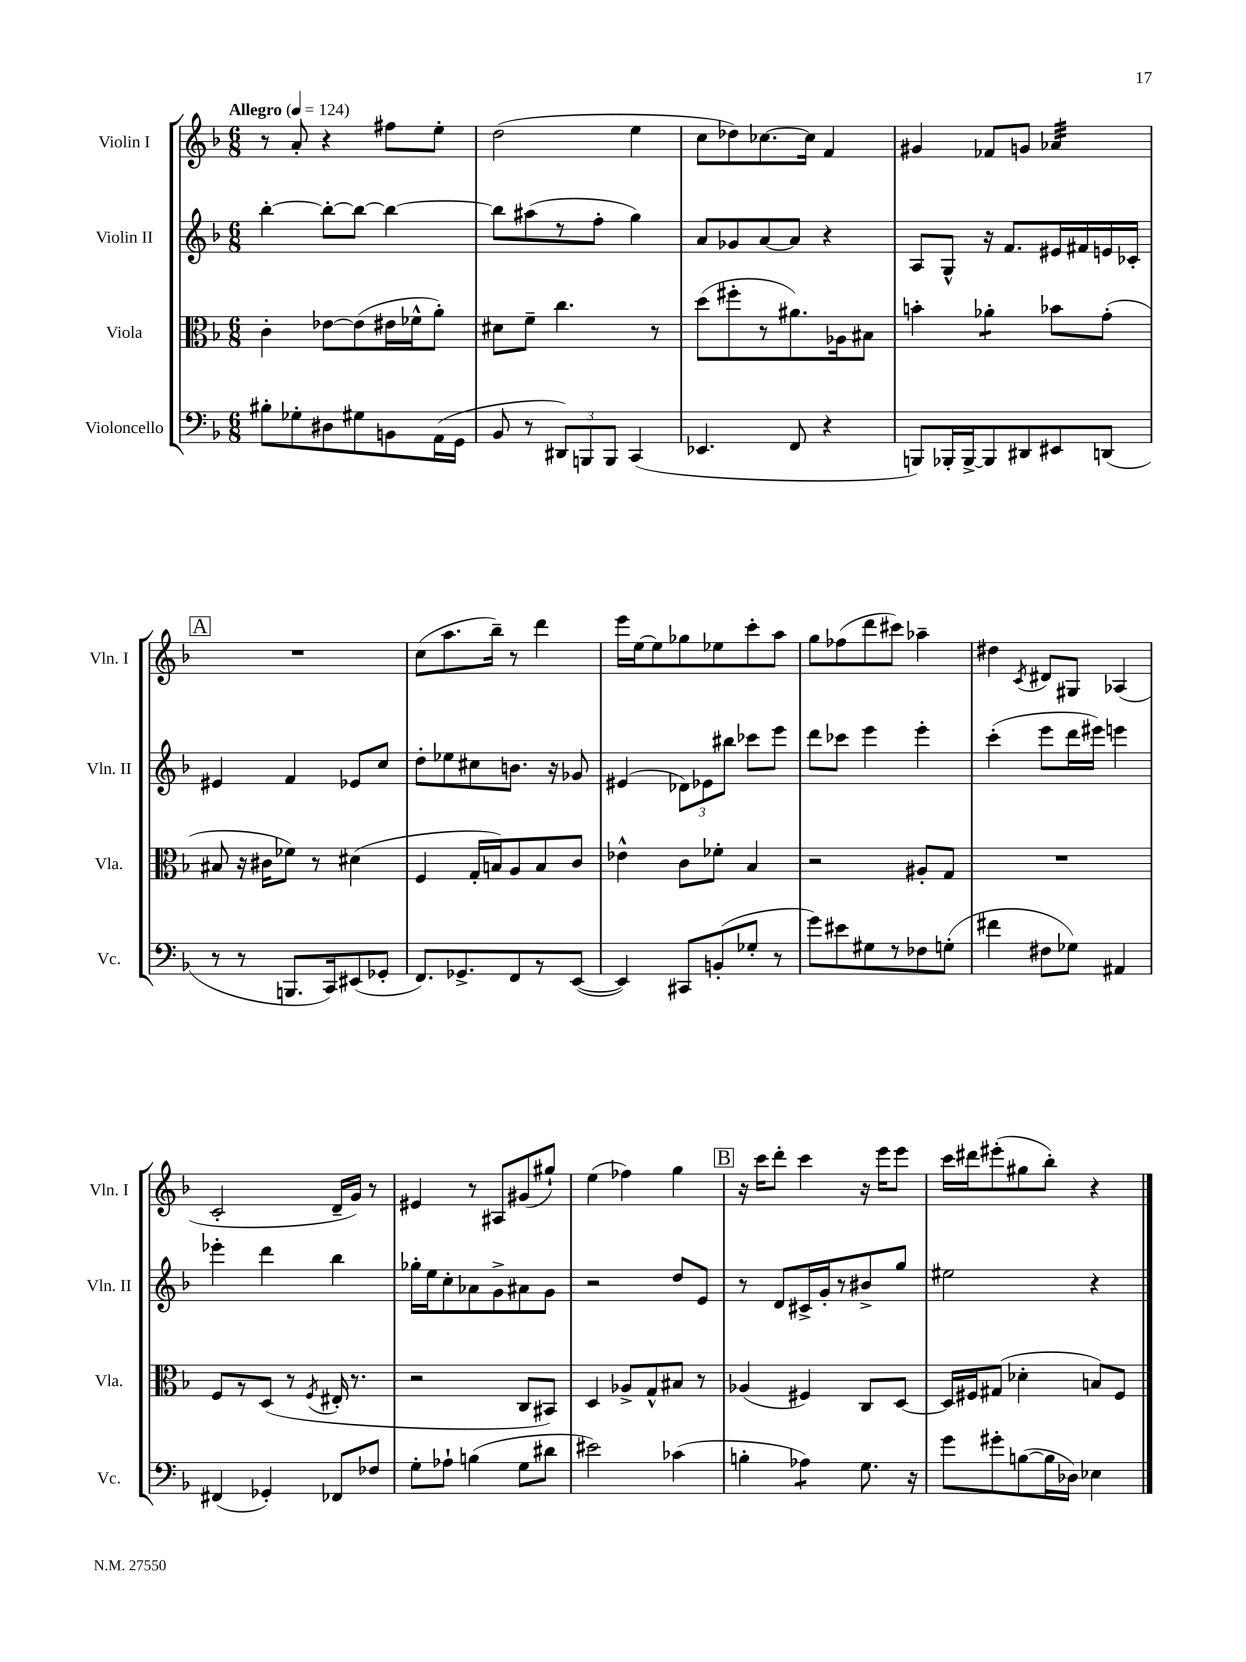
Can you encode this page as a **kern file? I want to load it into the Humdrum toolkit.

**kern	**kern	**kern	**kern
*staff4	*staff3	*staff2	*staff1
*clefF4	*clefC3	*clefG2	*clefG2
*k[b-]	*k[b-]	*k[b-]	*k[b-]
*M6/8	*M6/8	*M6/8	*M6/8
*MM124	*MM124	*MM124	*MM124
8B#'\L	4c'\	[4bb-'\	8r
8G-'\	.	.	8a'/
8D#\	[8e-\L	8bb-'\_L	4r
8G#\	(8e-\]	8bb-\_J	.
8BB\	16e#\L	4bb-\_	8ff#\L
.	16f-^^\J	.	.
(16AA\L	8a'\J)	.	8ee'\J
16GG\JJ	.	.	.
=	=	=	=
8BB-/	8d#\L	8bb-\]L	(2dd\
8r	8f~\J	(8aa#\	.
12DD#/L)	4.cc\	8r	.
12BBB/	.	.	.
.	.	8ff'\J	.
12BBB/J	.	.	.
(4CC/	.	4gg\)	4ee\
.	8r	.	.
=	=	=	=
4.EE-/	(8dd\L	8a/L	8cc\L
.	8ff#'\	8g-/	8dd-\)
.	8r	[8a/	[8.cc-\
8FF/	8.a#\)	8a/]J	.
.	.	.	16cc-\]Jk
4r	.	4r	4f/
.	16A-\k	.	.
.	8B#\J	.	.
=	=	=	=
8BBB/L)	4b'\	8A/L	4g#/
16BBB-'/L	.	8G^^/J	.
[16BBB-^/J	.	.	.
8BBB-/]	4a-'\	16r	8f-/L
.	.	8.f/L	.
8DD#/	.	.	8g/J
8EE#/	8b-\L	16e#/L	4a-/
.	.	16f#/	.
(8DD/J	(8g'\J	16e/	.
.	.	16c-'/JJ	.
=	=	=	=
8r	8B#/	4e#/	2.r
8r	16r	.	.
.	16c#\LK	.	.
8.BBB/L	8f-\J)	4f/	.
.	8r	.	.
16CC/k)	.	.	.
(8EE#/	(4d#\	8e-/L	.
8GG-'/J	.	8cc/J	.
=	=	=	=
8.FF/L)	4F/	8dd'\L	(8cc\L
.	.	8ee-\	8.aa\
8.GG-^/	.	.	.
.	16G'/LL	8cc#\	.
.	16B/J)	.	16bb-~\Jk)
8FF/	8A/	8.b\J	8r
8r	8B/	.	4ddd\
.	.	16r	.
([8EE/J	8c/J	8g-/	.
=	=	=	=
4EE/])	4e-^^\	(4e#/	16eee\LL
.	.	.	[16ee\J
.	.	.	8ee\]
8CC#/L	8c\L	12d-\L)	8gg-\
.	.	12e-\	.
(8BB'/	8f-'\J	.	8ee-\
.	.	12bb#\J	.
8G-'/J	4B-/	8ccc-\L	8ccc'\
8r	.	8eee\J	8aa\J
=	=	=	=
8g\L)	2r	8ddd\L	8gg\L
8e#\	.	8ccc-\J	(8ff-\
8G#\	.	4eee\	8ddd\
8r	.	.	8ccc#\J)
8F-\	8A#'/L	4eee'\	4aa-~\
(8G'\J	8G/J	.	.
=	=	=	=
4f#\	2.r	(4ccc'\	4dd#\
.	.	.	8qc/
8F#\L	.	8eee\L	8d#/L
8G-\J)	.	16ddd\L	8G#/J
.	.	16eee#\JJ)	.
4AA#/	.	4eee\	(4A-/
=	=	=	=
(4FF#/	8F/L	4eee-'\	2c'/
.	8r	.	.
4GG-'/)	(8D/J	4ddd\	.
.	8r	.	.
.	8qF/	.	.
8FF-/L	16E#'/	4bb-\	16d~/LL
.	8.r	.	16g/JJ)
8F-/J	.	.	8r
=	=	=	=
8G'\L	2r	16gg-'\LL	4e#/
.	.	16ee\J	.
8A-`\J	.	8cc'\	.
(4B\	.	8a-\	8r
.	.	8g^\	8A#/L
8G\L	8C/L	8a#\	(8g#/
8d#\J	8BB#/J)	8g\J	8gg#`/J)
=	=	=	=
2e#\)	4D/	2r	(4ee\
.	8A-^/L	.	4ff-\)
.	8G^^/	.	.
(4c-\	8B#/J	8dd/L	4gg\
.	8r	8e/J	.
=	=	=	=
4B'\	(4A-/	8r	16r
.	.	.	16ccc\LK
.	.	8d/L	8ddd'\J
4A-\)	4F#/)	16c#^/L	4ccc\
.	.	16g'/J	.
.	.	8r	.
8.G\	8C/L	8b#^/	16r
.	.	.	16eee\LK
.	[8D/J	8gg/J	8eee\J
16r	.	.	.
=	=	=	=
8g\L	16D/]LL	2ee#\	16ccc\LL
.	16F#/J	.	16ddd#\J
8g#'\	(8G#/J	.	(8eee#'\
([8B\	4d-'\	.	8gg#\
16B\]L	.	.	8bb-'\J)
16D-\JJ)	.	.	.
4E-\	8B/L)	4r	4r
.	8F#/J	.	.
==	==	==	==
*-	*-	*-	*-
